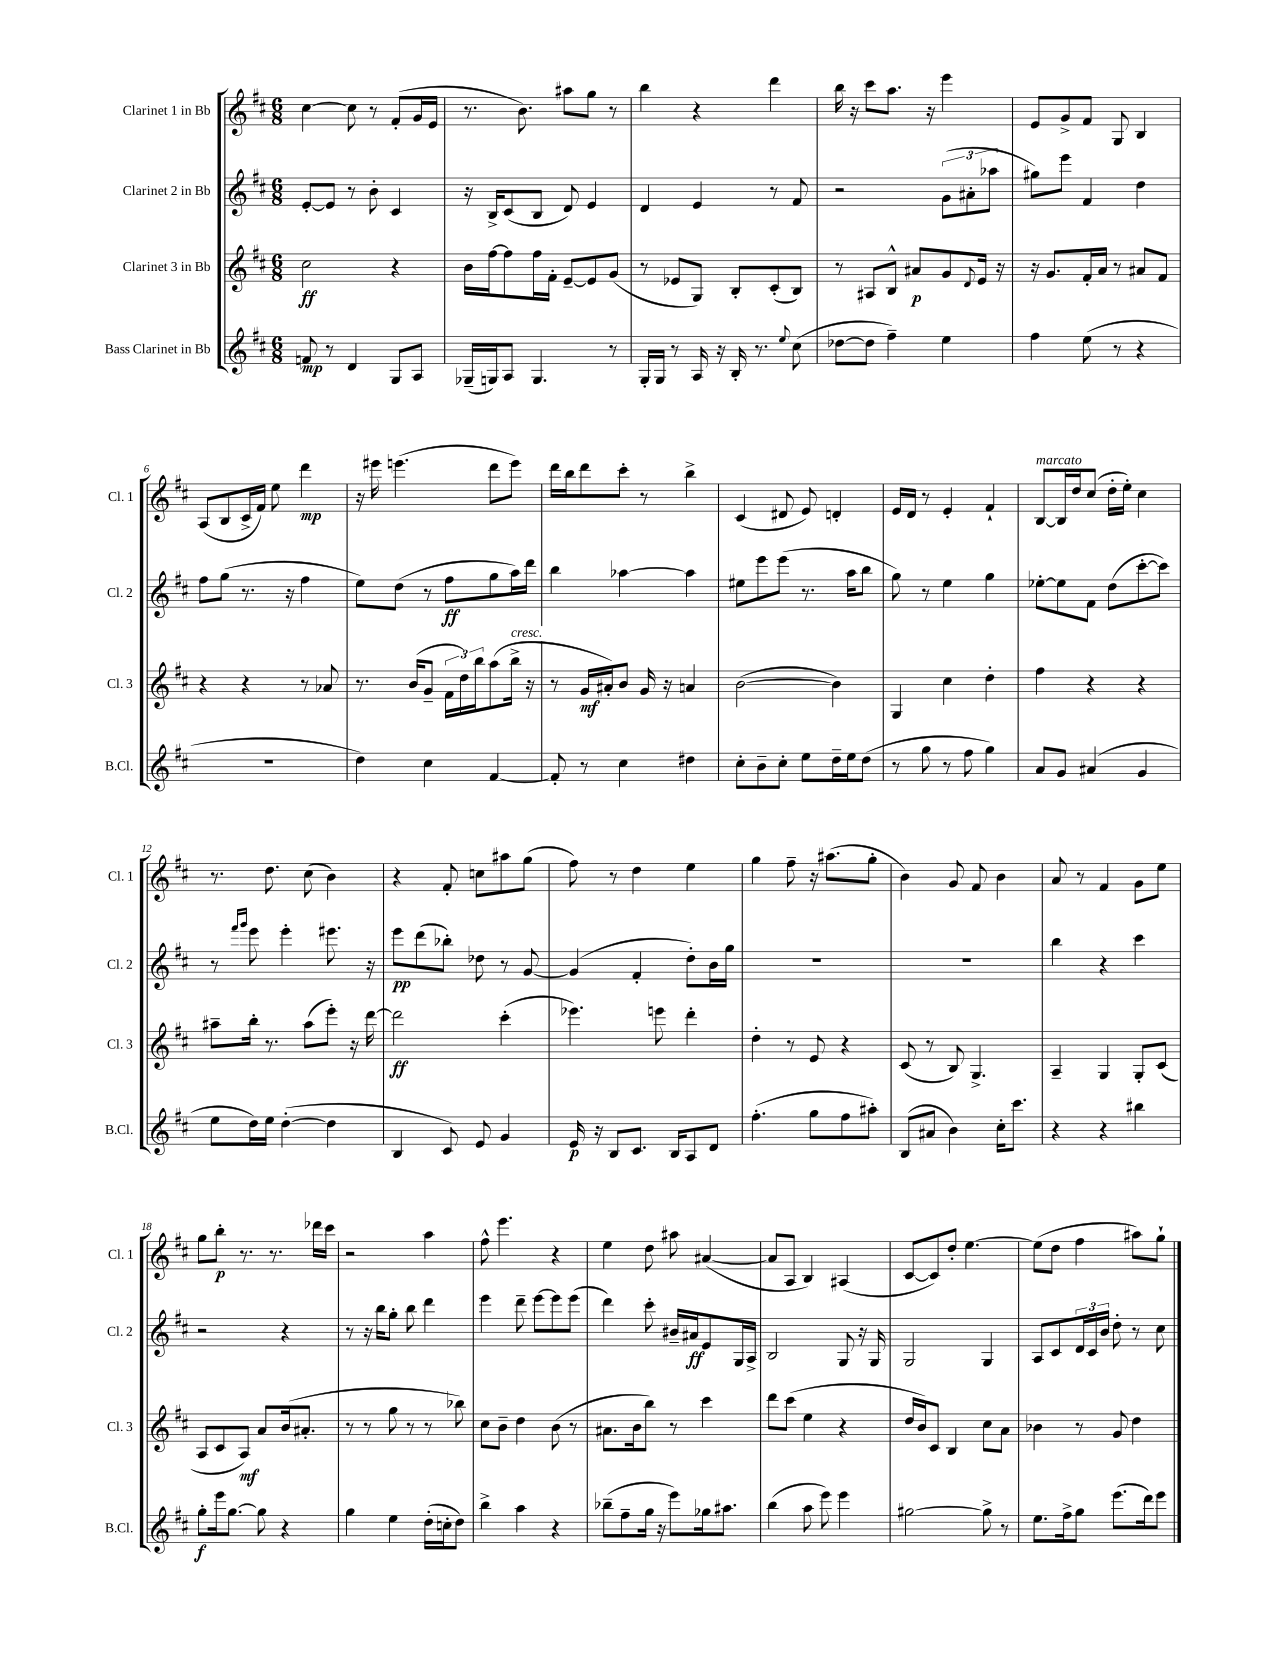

**kern	**dynam	**kern	**dynam	**kern	**dynam	**kern	**dynam
*part4	*part4	*part3	*part3	*part2	*part2	*part1	*part1
*staff4	*staff4	*staff3	*staff3	*staff2	*staff2	*staff1	*staff1
*I"Bass Clarinet in Bb	*	*I"Clarinet 3 in Bb	*	*I"Clarinet 2 in Bb	*	*I"Clarinet 1 in Bb	*
*I'B.Cl.	*	*I'Cl. 3	*	*I'Cl. 2	*	*I'Cl. 1	*
*clefG2	*	*clefG2	*	*clefG2	*	*clefG2	*
*k[f#c#]	*	*k[f#c#]	*	*k[f#c#]	*	*k[f#c#]	*
*M6/8	*	*M6/8	*	*M6/8	*	*M6/8	*
=1	=1	=1	=1	=1	=1	=1	=1
8fn/	mp	2cc#\	ff	[8e'/L	.	[4cc#\	.
8r	.	.	.	8e/J]	.	.	.
4d/	.	.	.	8r	.	8cc#\]	.
.	.	.	.	8b'\	.	8r	.
8G/L	.	4r	.	4c#/	.	(8f#'/L	.
8A/J	.	.	.	.	.	16g/L	.
.	.	.	.	.	.	16e/JJ	.
=2	=2	=2	=2	=2	=2	=2	=2
(16G-X~/LL	.	16b\LL	.	16r	.	8.r	.
16Gn/J)	.	[16ff#\J	.	16B^/KL	.	.	.
8A/J	.	8ff#\]	.	(8c#/	.	.	.
.	.	.	.	.	.	8.b\)	.
4.G/	.	16ff#\L	.	8B/J	.	.	.
.	.	16f#'\JJ	.	.	.	.	.
.	.	[8e~/L	.	8d/)	.	8aa#X\L	.
.	.	8e/]	.	4e/	.	8gg\J	.
8r	.	(8g/J	.	.	.	8r	.
=3	=3	=3	=3	=3	=3	=3	=3
16G'/LL	.	8r	.	4d/	.	4bb\	.
16G/JJ	.	.	.	.	.	.	.
8r	.	8e-X/L	.	.	.	.	.
16A/	.	8G/J)	.	4e/	.	4r	.
16r	.	.	.	.	.	.	.
16B'/	.	8B'/L	.	.	.	.	.
8.r	.	.	.	.	.	.	.
.	.	(8c#'/	.	8r	.	4ddd\	.
8qqee/	.	.	.	.	.	.	.
(8cc#\	.	8B/J)	.	8f#/	.	.	.
=4	=4	=4	=4	=4	=4	=4	=4
[8dd-X\L	.	8r	.	2r	.	16bb\	.
.	.	.	.	.	.	16r	.
8dd-\J]	.	8A#X/L	.	.	.	8ccc#\L	.
4ff#~\)	.	8B^^/J	.	.	.	8.aa\J	.
.	.	8a#X/L	p	.	.	.	.
.	.	.	.	.	.	16r	.
4ee\	.	8g/	.	(12g\L	.	4eee\	.
.	.	.	.	12a#X'\	.	.	.
.	.	8qqd/	.	.	.	.	.
.	.	16e/Jk	.	.	.	.	.
.	.	.	.	12aa-X\J	.	.	.
.	.	16r	.	.	.	.	.
=5	=5	=5	=5	=5	=5	=5	=5
4ff#\	.	16r	.	8gg#X\L)	.	8e/L	.
.	.	8.g/L	.	.	.	.	.
.	.	.	.	8eee\J	.	8g^/	.
(8ee\	.	16f#'/L	.	4f#/	.	8f#/J	.
.	.	16a/JJ	.	.	.	.	.
8r	.	8r	.	.	.	8G/	.
4r	.	8a#X/L	.	4dd\	.	4B/	.
.	.	8f#/J	.	.	.	.	.
!!LO:LB:g=z
=6	=6	=6	=6	=6	=6	=6	=6
2.r	.	4r	.	8ff#\L	.	(8A/L	.
.	.	.	.	(8gg\J	.	8B/	.
.	.	4r	.	8.r	.	16c#^/L	.
.	.	.	.	.	.	16f#/JJ)	.
.	.	.	.	.	.	8ee\	.
.	.	.	.	16r	.	.	.
.	.	8r	.	4ff#\	.	4ddd\	mp
.	.	8a-X/	.	.	.	.	.
=7	=7	=7	=7	=7	=7	=7	=7
4dd\)	.	8.r	.	8ee\L)	.	16r	.
.	.	.	.	.	.	16eee#X\	.
.	.	.	.	(8dd\J	.	(4.eeen\	.
.	.	(16b/KL	.	.	.	.	.
4cc#\	.	8g~/J	.	8r	.	.	.
.	.	24f#\LL	.	8ff#\L	ff	.	.
.	.	24dd\)	.	.	.	.	.
.	.	24bb\J	.	.	.	.	.
[4f#/	.	(8aa\	.	8gg\	.	8ddd\L	.
!	!	!LO:TX:a:i:t=cresc.	!	!	!	!	!
.	.	16bb^\Jk	.	16aa\L)	.	8eee\J)	.
.	.	16r	.	16ddd\JJ	.	.	.
=8	=8	=8	=8	=8	=8	=8	=8
8f#'/]	.	8r	.	4bb\	.	16ddd\LL	.
.	.	.	.	.	.	16bb\J	.
8r	.	16g/LL	mf	.	.	8ddd\	.
.	.	16a#X'/J)	.	.	.	.	.
4cc#\	.	8b/J	.	[4aa-X\	.	8ccc#'\J	.
.	.	16g/	.	.	.	8r	.
.	.	16r	.	.	.	.	.
4dd#X\	.	4an/	.	4aa-\]	.	4bb^\	.
=9	=9	=9	=9	=9	=9	=9	=9
8cc#'\L	.	([2b\	.	8ee#X\L	.	(4c#/	.
8b~\	.	.	.	8eee\	.	.	.
8cc#'\J	.	.	.	(8eee\J	.	8d#X/	.
8ee\L	.	.	.	8.r	.	8e/)	.
16dd~\L	.	4b\])	.	.	.	4dn'/	.
16ee\J	.	.	.	16aa\KL	.	.	.
(8dd\J	.	.	.	8bb\J	.	.	.
=10	=10	=10	=10	=10	=10	=10	=10
8r	.	4G/	.	8gg\)	.	16e/LL	.
.	.	.	.	.	.	16d/JJ	.
8gg\	.	.	.	8r	.	8r	.
8r	.	4cc#\	.	4ee\	.	4e'/	.
8ff#\	.	.	.	.	.	.	.
4gg\)	.	4dd'\	.	4gg\	.	4f#`/	.
=11	=11	=11	=11	=11	=11	=11	=11
!	!	!	!	!	!	!LO:TX:a:i:t=marcato	!
8a/L	.	4ff#\	.	[8ee-X'\L	.	[8B/L	.
8g/J	.	.	.	8ee-\]	.	16B/L]	.
.	.	.	.	.	.	16dd/J	.
(4a#X/	.	4r	.	8f#\J	.	(8cc#/J	.
.	.	.	.	(8dd\L	.	16dd'\LL	.
.	.	.	.	.	.	16ee'\JJ)	.
4g/	.	4r	.	[8ccc#'\	.	4cc#\	.
.	.	.	.	8ccc#\J])	.	.	.
!!LO:LB:g=z
=12	=12	=12	=12	=12	=12	=12	=12
8ee\L	.	8aa#X~\L	.	8r	.	8.r	.
.	.	.	.	16qqfff#/LL	.	.	.
.	.	.	.	16qqggg/JJ	.	.	.
16dd\L)	.	16bb'\Jk	.	8eee\	.	.	.
16ee\JJ	.	8.r	.	.	.	8.dd\	.
([4dd'\	.	.	.	4eee'\	.	.	.
.	.	(8aa#\L	.	.	.	(8cc#\	.
4dd\]	.	8eee'\J)	.	8.eee#X\	.	4b\)	.
.	.	16r	.	.	.	.	.
.	.	[16ddd\	.	16r	.	.	.
=13	=13	=13	=13	=13	=13	=13	=13
4B/	.	2ddd\]	ff	8eee\L	pp	4r	.
.	.	.	.	(8ddd\	.	.	.
8c#/)	.	.	.	8bb-X'\J)	.	8f#'/	.
8e/	.	.	.	8dd-X\	.	8ccn\L	.
4g/	.	(4ccc#'\	.	8r	.	8aa#X\	.
.	.	.	.	[8g/	.	(8gg\J	.
=14	=14	=14	=14	=14	=14	=14	=14
16e/	p	4.eee-X\)	.	(4g/]	.	8ff#\)	.
16r	.	.	.	.	.	.	.
8B/L	.	.	.	.	.	8r	.
8.c#/J	.	.	.	4f#'/	.	4dd\	.
.	.	8eeen\	.	.	.	.	.
16B/KL	.	.	.	.	.	.	.
8A/	.	4ddd'\	.	8dd'\L)	.	4ee\	.
8d/J	.	.	.	16b\L	.	.	.
.	.	.	.	16gg\JJ	.	.	.
=15	=15	=15	=15	=15	=15	=15	=15
(4.ff#'\	.	4dd'\	.	2.r	.	4gg\	.
.	.	8r	.	.	.	8ff#~\	.
8gg\L	.	8e/	.	.	.	16r	.
.	.	.	.	.	.	(8.aa#X\L	.
8ff#\	.	4r	.	.	.	.	.
8aa#X'\J)	.	.	.	.	.	8gg'\J	.
=16	=16	=16	=16	=16	=16	=16	=16
(8B/L	.	(8c#/	.	2.r	.	4b\)	.
8a#X/J	.	8r	.	.	.	.	.
4b\)	.	8B/)	.	.	.	8g/	.
.	.	4.G^/	.	.	.	8f#/	.
16cc#'\KL	.	.	.	.	.	4b\	.
8.ccc#\J	.	.	.	.	.	.	.
=17	=17	=17	=17	=17	=17	=17	=17
4r	.	4A~/	.	4bb\	.	8a/	.
.	.	.	.	.	.	8r	.
4r	.	4G/	.	4r	.	4f#/	.
4bb#X\	.	8G'/L	.	4ccc#\	.	8g\L	.
.	.	(8c#/J	.	.	.	8ee\J	.
!!LO:LB:g=z
=18	=18	=18	=18	=18	=18	=18	=18
8gg'\L	f	8A/L	.	2r	.	8gg\L	.
16eee\k	.	8c#/	.	.	.	8bb'\J	p
[8.gg\J	.	.	.	.	.	.	.
.	.	8A/J)	mf	.	.	8.r	.
8gg\]	.	8a/L	.	.	.	.	.
.	.	.	.	.	.	8.r	.
4r	.	(16b/k	.	4r	.	.	.
.	.	8.a#X'/J	.	.	.	.	.
.	.	.	.	.	.	16ddd-X\LL	.
.	.	.	.	.	.	16ccc#\JJ	.
=19	=19	=19	=19	=19	=19	=19	=19
4gg\	.	8r	.	8r	.	2r	.
.	.	8r	.	16r	.	.	.
.	.	.	.	16bb\KL	.	.	.
4ee\	.	8gg\	.	8gg'\J	.	.	.
.	.	8r	.	8bb\	.	.	.
(16dd'\LL	.	8r	.	4ddd\	.	4aa\	.
16ccn'\J	.	.	.	.	.	.	.
8dd\J)	.	8bb-X\)	.	.	.	.	.
=20	=20	=20	=20	=20	=20	=20	=20
4bb^\	.	8cc#\L	.	4eee\	.	8ff#^^\	.
.	.	8b~\J	.	.	.	4.eee\	.
4aa\	.	4dd\	.	8ddd~\	.	.	.
.	.	.	.	[8eee\L	.	.	.
4r	.	(8b\	.	8eee\]	.	4r	.
.	.	8r	.	(8eee\J	.	.	.
=21	=21	=21	=21	=21	=21	=21	=21
(8bb-X~\L	.	8.a#X\L	.	4ddd\)	.	4ee\	.
8ff#~\	.	.	.	.	.	.	.
.	.	16b\k	.	.	.	.	.
16gg\Jk	.	8bb\J)	.	8ccc#'\	.	8dd\	.
16r	.	.	.	.	.	.	.
8eee\L)	.	8r	.	16b#X~/LL	.	8aa#X\	.
.	.	.	.	16a#X/J	ff	.	.
16gg-X\k	.	4ccc#\	.	8e/	.	([4a#X/	.
8.aa#X\J	.	.	.	.	.	.	.
.	.	.	.	16G/L	.	.	.
.	.	.	.	16A^/JJ	.	.	.
=22	=22	=22	=22	=22	=22	=22	=22
(4bb\	.	8ddd\L	.	2B/	.	8a#/L]	.
.	.	(8ccc#\J	.	.	.	8A/J	.
8aa\	.	4ee\	.	.	.	4B/)	.
8eee\)	.	.	.	.	.	.	.
4eee\	.	4r	.	8G/	.	(4A#X/	.
.	.	.	.	16r	.	.	.
.	.	.	.	16G/	.	.	.
=23	=23	=23	=23	=23	=23	=23	=23
[2gg#X\	.	16dd/LL	.	2G/	.	[8c#/L	.
.	.	16b/J)	.	.	.	.	.
.	.	8c#/J	.	.	.	8c#/])	.
.	.	4B/	.	.	.	8dd'/J	.
.	.	.	.	.	.	[4.ee\	.
8gg#^\]	.	8cc#\L	.	4G/	.	.	.
8r	.	8a\J	.	.	.	.	.
=24	=24	=24	=24	=24	=24	=24	=24
8.ee\L	.	4b-X\	.	8A/L	.	(8ee\L]	.
.	.	.	.	8c#/	.	8dd\J	.
16ff#^\k	.	.	.	.	.	.	.
8gg\J	.	8r	.	24d/L	.	4ff#\	.
.	.	.	.	24c#/	.	.	.
.	.	.	.	24b/JJ	.	.	.
(8.eee\L	.	8g/	.	8dd'\	.	.	.
.	.	4dd\	.	8r	.	8aa#X\L)	.
16ddd\k)	.	.	.	.	.	.	.
8eee\J	.	.	.	8cc#\	.	8gg`\J	.
==	==	==	==	==	==	==	==
*-	*-	*-	*-	*-	*-	*-	*-
